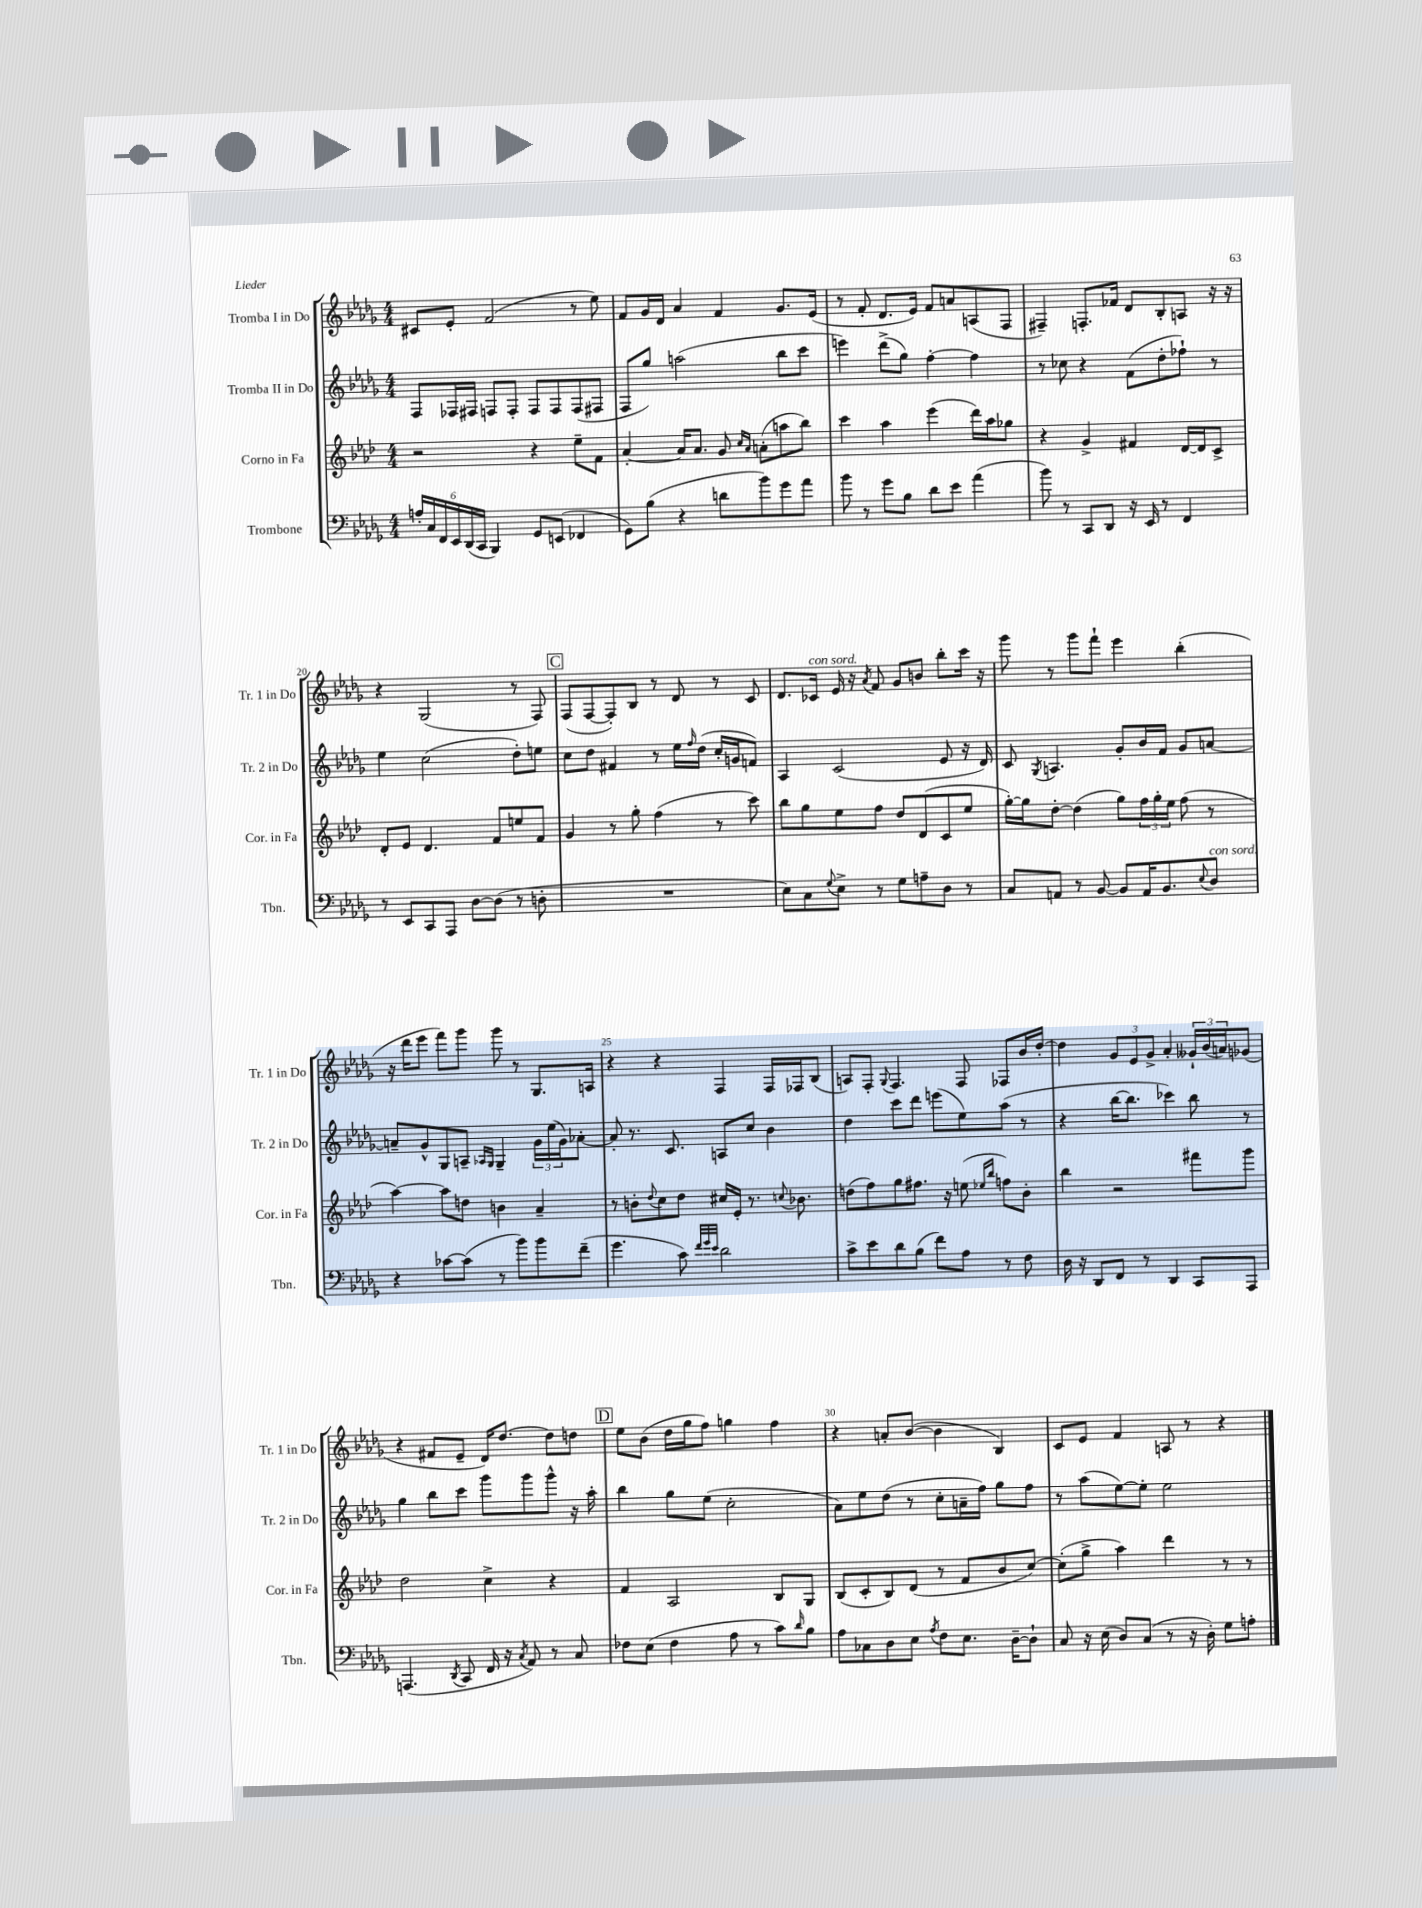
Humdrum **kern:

**kern	**kern	**kern	**kern
*staff4	*staff3	*staff2	*staff1
*clefF4	*clefG2	*clefG2	*clefG2
*k[b-e-a-d-g-]	*k[b-e-a-d-]	*k[b-e-a-d-g-]	*k[b-e-a-d-g-]
*M4/4	*M4/4	*M4/4	*M4/4
24A'/LL	2r	8F/L	8c#/L
24C/	.	.	.
24FF/	.	.	.
24EE-/	.	16F-/L	8e-'/J
(24DD-/	.	.	.
.	.	16F#/JJ	.
24CC/JJ	.	.	.
4BBB-/)	.	8F/L	(2f/
.	.	8F'/J	.
8GG-/L	4r	8F/L	.
(8EE/J	.	8F/	.
4FF-/	8ee-~\L	(8F/	8r
.	8f\J	8F#/J	8ee-\)
=	=	=	=
8GG-\L)	[4a-'/	8F/L	8f/L
(8B-\J	.	8gg-/J)	16g-/L
.	.	.	16d-/JJ
4r	16a-/]LK	(2aa\	4a-/
.	8.a-/J	.	.
8d\L	8g/	.	4f/
.	16qqcc/LL	.	.
.	16qqa-/JJ	.	.
8b-\)	(8a'\L	.	.
8g-\	8aa\	8bb-\L	8.g-/L
8a-\J	8bb-\J)	8ccc\J	.
.	.	.	(16e-/Jk
=	=	=	=
8b-\	4ccc\	4eee\)	8r
8r	.	.	8f'/
8g-\L	4aa-\	(8ddd-^\L	8.d-/L
8B-\J	.	8gg-\J)	.
.	.	.	16e-/Jk)
8d-\L	(4eee-\	[4ff'\	8f/L
8e-\J	.	.	8a/
(4a-\	16ddd-\LL)	4ff\]	(8A/
.	16aa-\J	.	.
.	8gg-\J	.	8F/J
=	=	=	=
8b-\)	4r	8r	4F#~/)
8r	.	8cc-\	.
8CC/L	4g^/	4r	8.F'/L
8DD-/J	.	.	.
.	.	.	16f-/Jk
16r	4f#/	(8f\L	8d-/L
16EE-/	.	.	.
8r	.	8dd-'\	8B-'/
4FF/	[16d-/LL	8ff-`\J)	8A/J
.	16d-/]J	.	.
.	8c^/J	8r	16r
.	.	.	16r
=	=	=	=
8r	8d-'/L	4ee-\	4r
8EE-/L	8e-/J	.	.
8CC/	4.d-/	(2cc\	(2G-/
8AAA-/J	.	.	.
[8D-\L	.	.	.
(8D-\]J	8f/L	.	.
8r	8ee/	8dd-'\L)	8r
8D'\	8f/J	8ee\J	8F/)
=	=	=	=
1r	4g/	8cc\L	(8F/L
.	.	8dd-\J	[8F/
.	8r	4f#/	8F'/])
.	8gg'\	.	8B-/J
.	(4ff\	8r	8r
.	.	16ee-\LL	8d-/
.	.	16qqff/	.
.	.	(16dd-\JJ	.
.	8r	16cc'/LL	8r
.	.	16g/J	.
.	8ccc\)	8f/J)	8c/
=	=	=	=
8E-\L)	8bb-\L	4A-/	8.d-/L
8C\	8gg\	.	.
.	.	.	16c-/Jk
8qqG-/	.	.	.
8E-^\J	8ee-\	(2c/	16e-/
.	.	.	16r
.	.	.	8qa-/
8r	8ff\J	.	8f/
8G-\L	8dd-/L	.	8g-/L
8A~\	(8d-/	.	8b/J
8D-\J	8c/	8e-/	8bb-'\L
8r	8ee-/J	16r	16ccc\Jk
.	.	16d-/)	16r
=	=	=	=
8C/L	[16gg'\LL)	8c/	8ggg-\
.	16gg\]J	.	.
.	.	8qG-/	.
8AA/J	[8dd-'\J	4.A/	8r
8r	(4dd-\]	.	8ggg-\L
[8BB-/	.	.	8fff`\J
8BB-/]L	8gg\L)	8g-'/L	4eee-\
16AA/K	24ff\L	16b-/L	.
.	24gg'\	.	.
8.BB-/	.	16f/JJ	.
.	24ee-\JJ	.	.
.	(8ff\	8g-/L	(4bb-'\
8qqE-/	.	.	.
8D-/J	8r	[8a/J	.
=	=	=	=
4r	[4aa-\)	8a~/]L	16r
.	.	.	16ddd-\LK
.	.	8g-^^/	8eee-\J
[8c-\L	8aa-\]L	8G-/	8fff\L)
(8c-\]J	8dd\J	8A~/J	8ggg-\J
.	.	16qqA-/LL	.
.	.	16qqG-/JJ	.
8r	4b\	4G-~/	8ggg-\
8b-\L)	.	.	8r
8b-\	4a-~/	24g-\LL	8.G-/L
.	.	(24ee-\	.
.	.	24g-\J)	.
(8f~\J	.	[8a-'\J	.
.	.	.	16A/Jk
=	=	=	=
4.g-\	8r	8a-'/]	4r
.	8b'\L	8.r	.
.	8qqdd-/	.	.
.	8cc\	.	4r
.	.	8.c/	.
8c\)	8dd-\J	.	.
32qqf/LLL	.	.	.
32qqg-/	.	.	.
32qqe-/JJJ	.	.	.
2d-\	16cc#/LL	8A/L	4F/
.	16e-'/JJ	.	.
.	8.r	8cc/J	.
.	.	4b-\	16F/LL
.	8qqcc/	.	.
.	8.b-\	.	16F-/J
.	.	.	(8B-/J
=	=	=	=
8c^\L	(8dd\L	4dd-\	8A/L)
8e-\	8ff\)	.	8F'/J
.	.	.	8qqG-/
8d-\	8gg\	8ccc\L	4.F/
(8B-\J	8.ff#\J	8ddd-\J	.
8f\L)	.	(8eee\L	.
.	16r	.	.
8A-\J	(8ee\	8ee-\)	8F/
.	16qqee-/LL	.	.
.	16qqbb-/JJ	.	.
8r	8ff\L)	(8aa-\J	8F-/L
8F\	8b-'\J	8r	16b-/L
.	.	.	[16dd-'/JJ
=	=	=	=
16D-\	4bb-\	4r	4dd-\]
16r	.	.	.
8DD-/L	.	.	.
8FF/J	2r	[16bb-\LK	12g-/L
.	.	8.bb-\]J	.
.	.	.	12e-/
8r	.	.	.
.	.	.	12g-^/J
4DD-/	.	4ccc-\)	4a-'/
8CC/L	8fff#\L	8bb-\	24g--`/LL
.	.	.	(24b-/
.	.	.	24a/J)
8AAA-/J	8ggg\J	8r	(8g-/J
=	=	=	=
(4.AAA/	2dd-\	4gg-\	4r
.	.	8bb-\L	8f#/L
8qDD-/	.	.	.
8CC/	.	8ccc\J	8e-~/J
16FF/	4cc^\	8ggg-\L	16d-/LK)
16r	.	.	[8.dd-/J
8qC/	.	.	.
8AA-/)	.	8ggg-\	.
8r	4r	8ggg-^^\J	8dd-\]L
8C/	.	16r	8dd\J
.	.	16aa-'\	.
=	=	=	=
8F-\L	4f/	4bb-\	8ee-\L
(8E-\J	.	.	(8b-\J
4F-\	2A-/	8gg-\L	16dd-\LL
.	.	.	16gg-\J
.	.	(8ee-\J	8ff\J)
8A-\	.	2cc'\	4gg\
8r	.	.	.
8c\L)	8B-/L	.	4ff\
16qqd-/	.	.	.
8B-\J	8G/J	.	.
=	=	=	=
8A-\L	(8B-/L	8a-\L)	4r
8C-\	8c'/	8ee-\	.
8D-\	8B-/)	(8dd-\J	8a'/L
8E-\J	(8d-/J	8r	([8b-/J
8qA-/	.	.	.
8F\L	8r	8cc'\L	4b-\]
8.E-\J	8f/L	16a~\L	.
.	.	16ff\JJ)	.
.	8b-/	8gg-\L	4B-/)
[16D-~\LK	.	.	.
8D-`\]J	[8cc/J)	8ff\J	.
=	=	=	=
8C/	(8cc'\]L	8r	8c/L
16r	8gg^\J	(8aa-\L	8e-/J
(16E-\	.	.	.
8D-/L)	4aa-\)	[8ee-\)	4f/
(8C/J	.	8ee-'\]J	.
8r	4ddd-\	2ee-\	8A/
16r	.	.	8r
16D-'\)	.	.	.
8G-\L	8r	.	4r
8A'\J	8r	.	.
==	==	==	==
*-	*-	*-	*-
